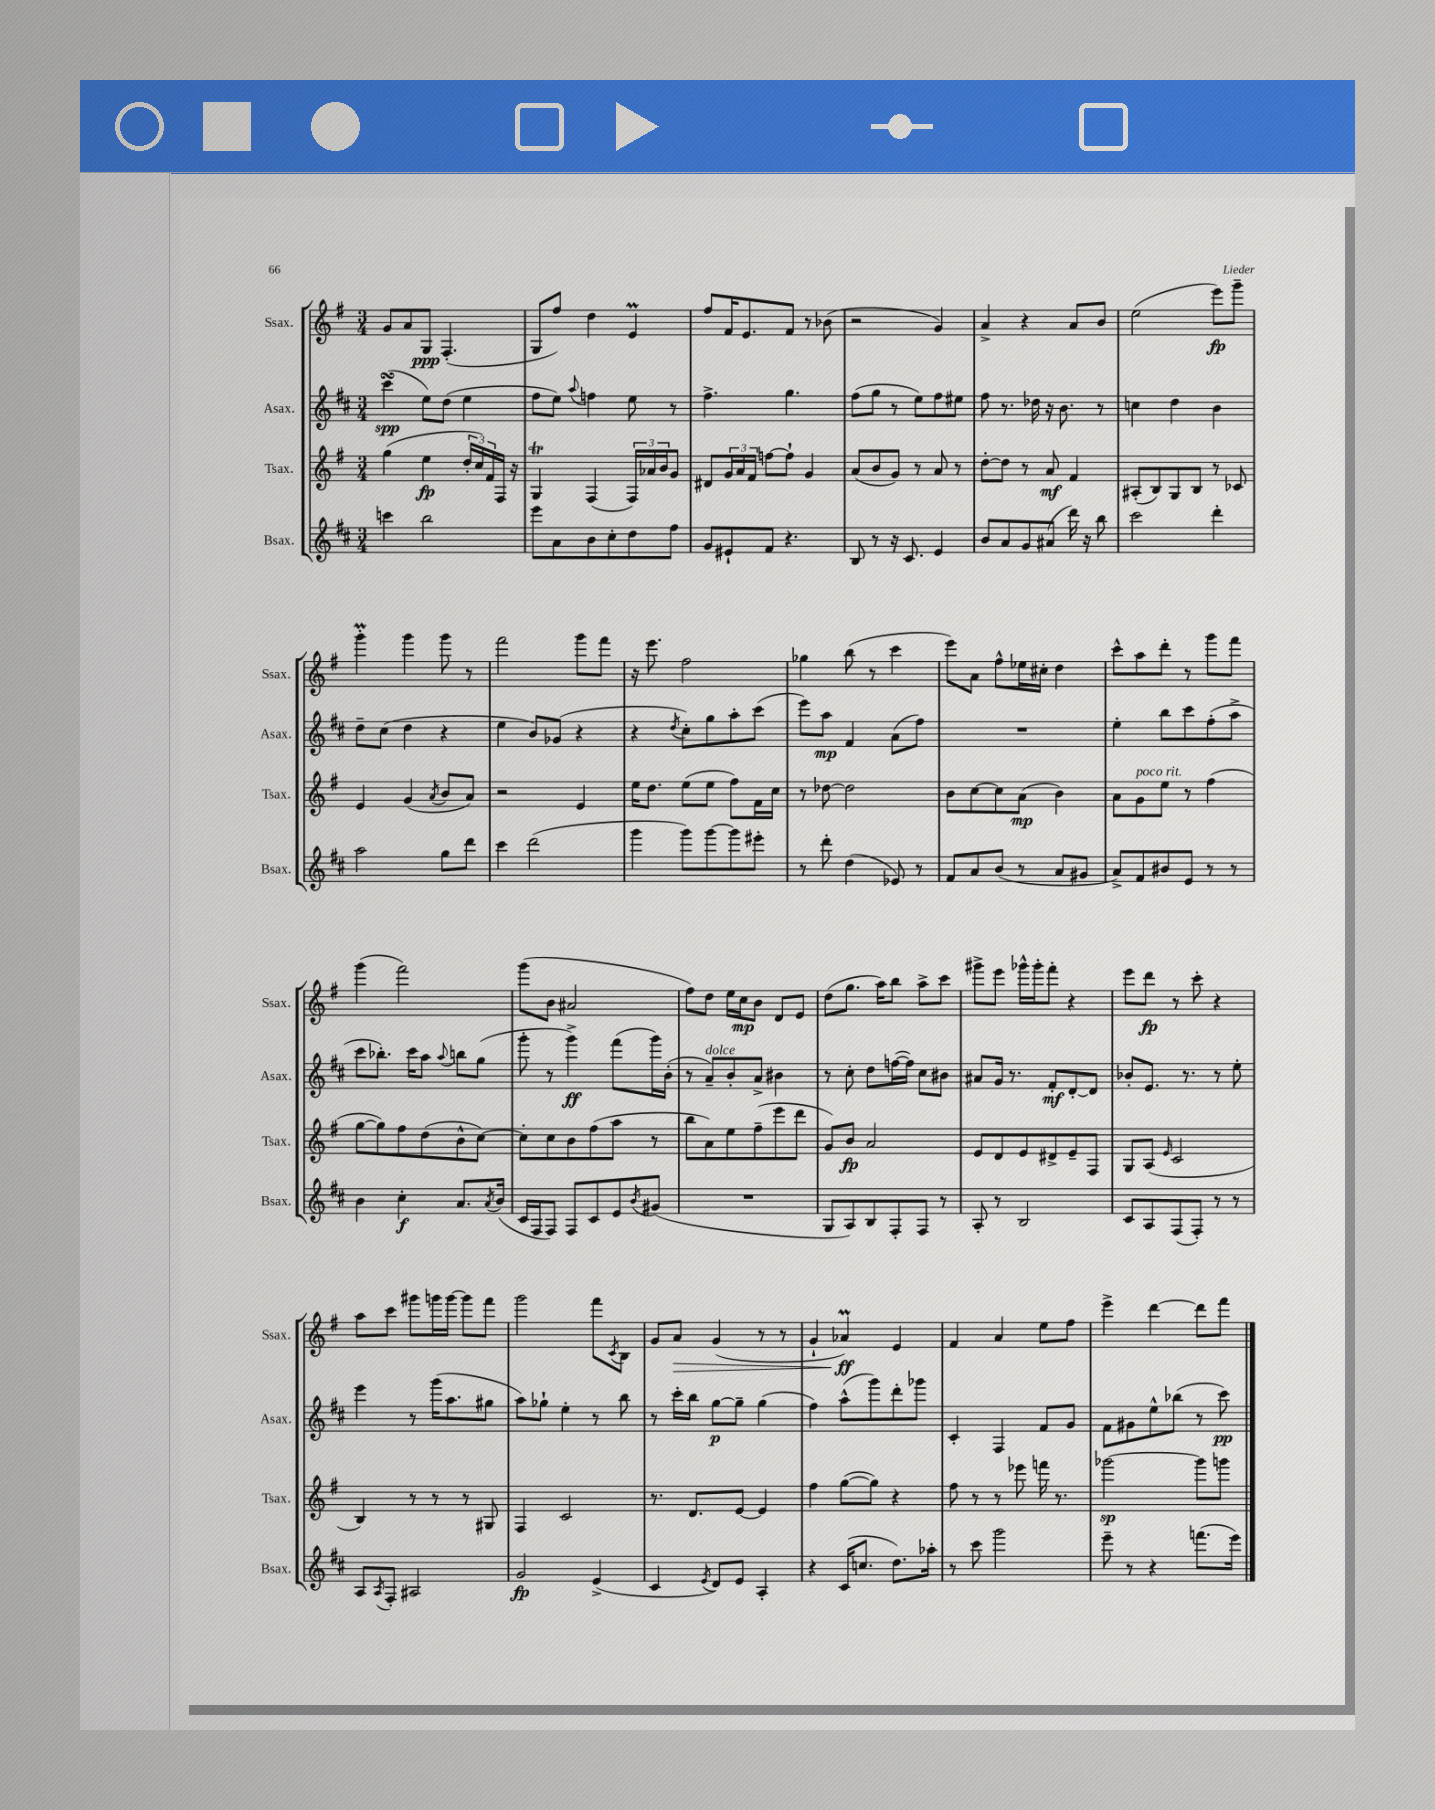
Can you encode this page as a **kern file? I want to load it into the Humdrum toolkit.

**kern	**kern	**kern	**kern
*staff4	*staff3	*staff2	*staff1
*clefG2	*clefG2	*clefG2	*clefG2
*k[f#c#]	*k[f#]	*k[f#c#]	*k[f#]
*M3/4	*M3/4	*M3/4	*M3/4
4ccc\	(4gg\	(4ccc#\	8g/L
.	.	.	8a/
2bb\	4ee\	8ee\L)	8G/J
.	.	(8dd\J	(4.F#'/
.	24dd'/LL	4ee\	.
.	24cc/)	.	.
.	24f#/	.	.
.	16F#/JJ	.	.
.	16r	.	.
=	=	=	=
8eee\L	4G/	8ff#\L	8G/L
8a\	.	8ee\J)	8ff#/J)
.	.	8qqaa/	.
8b\	(4F#/	4ff\	4dd\
8cc#'\	.	.	.
8dd\	24F#/LL)	8ee\	4e/
.	24a-/	.	.
.	24b/J	.	.
8ff#\J	8g/J	8r	.
=	=	=	=
8g/L	8d#/L	4.ff#^\	8ff#/L
8e#`/	24g/L	.	16f#/K
.	24a/	.	.
.	.	.	8.e/
.	24f#/JJ	.	.
8f#/J	[8ff\L	.	.
4.r	8ff`\]J	4.gg\	8f#/J
.	4g/	.	8r
.	.	.	(8b-\
=	=	=	=
8B/	(8a/L	(8ff#\L	2r
8r	8b/	8gg\J	.
16r	8g/J)	8r	.
8.c#/	.	.	.
.	8r	8ee\L)	.
4e/	8a/	8ff#\	4g/)
.	8r	8ee#\J	.
=	=	=	=
8b/L	[8dd'\L	8ff#\	4a^/
8a/	8dd\]J	8.r	.
8g/	8r	.	4r
.	.	16dd-\	.
(8a#/J	8a/	16r	.
.	.	8.b\	.
16ddd\)	4f#/	.	8a/L
16r	.	.	.
8bb\	.	8r	8b/J
=	=	=	=
2ccc#\	(8A#'/L	4cc\	(2ee\
.	8B/)	.	.
.	8G/	4dd\	.
.	8B/J	.	.
4ddd'\	8r	4b\	8eee\L)
.	8c-/	.	8ggg~\J
=	=	=	=
2aa\	4e/	8dd~\L	4ggg'\
.	.	(8cc#\J	.
.	(4g/	4dd\	4ggg\
.	8qa/	.	.
8gg\L	8b/L	4r	8ggg\
8ddd\J	8a/J)	.	8r
=	=	=	=
4ccc#\	2r	4ee\	2fff#\
(2ddd\	.	8b/L)	.
.	.	(8g-/J	.
.	4e/	4r	8ggg\L
.	.	.	8fff#\J
=	=	=	=
4ggg\	16ee\LK	4r	16r
.	8.dd\J	.	8.eee\
.	.	8qdd/	.
8ggg\L)	(8ee\L	8cc#'\L)	2ff#\
[8ggg\	8ee\J	8gg\	.
8ggg\]	8ff#\L)	8aa'\	.
8eee#'\J	16f#\L	(8ccc#\J	.
.	16cc\JJ	.	.
=	=	=	=
8r	8r	8eee\L)	4gg-\
8ddd'\	[8dd-\	8aa\J	.
(4dd\	2dd-\]	4f#/	(8bb\
.	.	.	8r
8e-/)	.	(8a\L	4ccc\
8r	.	8ff#\J)	.
=	=	=	=
8f#/L	8b\L	2.r	8eee\L)
8a/	[8cc\	.	8a\J
(8b/J	8cc\]	.	8ff#^^\L
8r	(8a\J	.	16ee-\L
.	.	.	16cc#'\JJ
8a/L	4b\)	.	4dd\
8g#/J	.	.	.
=	=	=	=
8a^/L)	8a\L	4ee'\	8ccc^^\L
8f#/	8g\	.	8aa\
8b#/	8ee\J	8bb\L	8ddd'\J
8e/J	8r	8ccc#\	8r
8r	(4ff#\	(8ff#'\	8ggg\L
8r	.	8aa^\J	8fff#\J
=	=	=	=
4b\	[8gg\L	8ccc#\L	(4ggg\
.	8gg\])	8.bb-'\J)	.
4cc#'\	8ff#\	.	2fff#\)
.	.	16ccc#\LK	.
.	(8dd\	8aa\J	.
.	.	8qqaa/	.
8.a/L	8b^^\	8bb\L	.
.	[8cc\J)	(8gg\J	.
8qa/	.	.	.
(16b/Jk	.	.	.
=	=	=	=
16c#/LL	8cc'\]L	8ggg'\	(8ggg\L
16F#/J	.	.	.
8F#/J)	8cc\	8r	8b\J
8F#/L	8b\	4ggg^\)	2a#/
8c#/	(8ff#\	.	.
8e/	8aa\J	(8fff#\L	.
8qb/	.	.	.
(8g#/J	8r	16ggg\L)	.
.	.	(16b'\JJ	.
=	=	=	=
2.r	8bb\L	8r	8ff#\L)
.	8a\)	8a~/L)	8dd\J
.	8ee\	8b'/	16ee\LL
.	.	.	16cc\J
.	(8ff#~\	8a^/J	8b\J
.	8eee\	4b#\	8d/L
.	8ddd\J	.	8e/J
=	=	=	=
8G/L	8g/L)	8r	(8dd\L
8A/)	8b/J	8cc#'\	8.gg\J
8B/	2a/	8dd\L	.
.	.	.	16aa\LK)
8F#'/	.	([16ff\L	8bb\J
.	.	16ff\]JJ)	.
8F#/J	.	8cc#\L	8aa^\L
8r	.	8b#\J	8ccc\J
=	=	=	=
8A'/	8e/L	8a#/L	8ggg#^\L
8r	8d/	16g/Jk	8eee\J
.	.	8.r	.
2B/	8e/	.	16ggg-^^\LL
.	.	.	16ggg-'\J
.	8d#^/	8f#'/L	8fff#'\J
.	8e~/	[8d'/	4r
.	8F#/J	8d/]J	.
=	=	=	=
8c#/L	8G/L	8b-'/L	8eee\L
8A/	(8A/J	8.e/J	8ddd\J
.	16qqe/	.	.
(8F#/	2c/	.	8r
.	.	8.r	.
8F#'/J)	.	.	8ccc'\
8r	.	8r	4r
8r	.	8ee'\	.
=	=	=	=
8A/L	4B/)	4eee\	8aa\L
8qA/	.	.	.
8F#'/J	.	.	8ccc\J
2A#/	8r	8r	8ggg#\L
.	8r	(16ggg\LK	16ggg\L
.	.	8.aa\	[16ggg\JJ
.	8r	.	8ggg\]L
.	8G#/	8gg#\J	8fff#\J
=	=	=	=
2g/	4F#/	8aa\L)	2ggg\
.	.	8gg-`\J	.
.	2c/	4ee'\	.
(4e^/	.	8r	8fff#\L
.	.	.	8qc/
.	.	8bb\	8B\J
=	=	=	=
4c#/	8.r	8r	8g/L
.	.	16ccc#'\LL	8a/J
.	8.d/L	16bb\JJ	.
8qe/	.	.	.
8d/L)	.	[8gg\L	(4g/
8e/J	[8e/J	8gg~\]J	.
4A'/	4e/]	(4gg\	8r
.	.	.	8r
=	=	=	=
4r	4ff#\	4ff#\)	4g`/
(16c#/LK	([8gg\L	(8aa^^\L	4a-/)
8.cc/J	.	.	.
.	8gg\]J)	8ggg\)	.
8.dd\L)	4r	8ddd'\	4e/
.	.	8ggg-\J	.
16aa-'\Jk	.	.	.
=	=	=	=
8r	8ff#\	4c#'/	4f#/
8ccc#\	8r	.	.
2ggg\	8r	4F#/	4a/
.	8eee-\	.	.
.	16fff\	8f#/L	8ee\L
.	8.r	.	.
.	.	8g/J	8ff#\J
=	=	=	=
8eee~\	[2ggg-\	8f#\L	4eee^\
8r	.	8g#\	.
4r	.	8ee^^\	[4ddd\
.	.	(8bb-\J	.
(8.fff\L	8ggg-\]L	8r	8ddd\]L
.	8ggg\J	8ccc#\)	8fff#\J
16eee\Jk)	.	.	.
==	==	==	==
*-	*-	*-	*-
